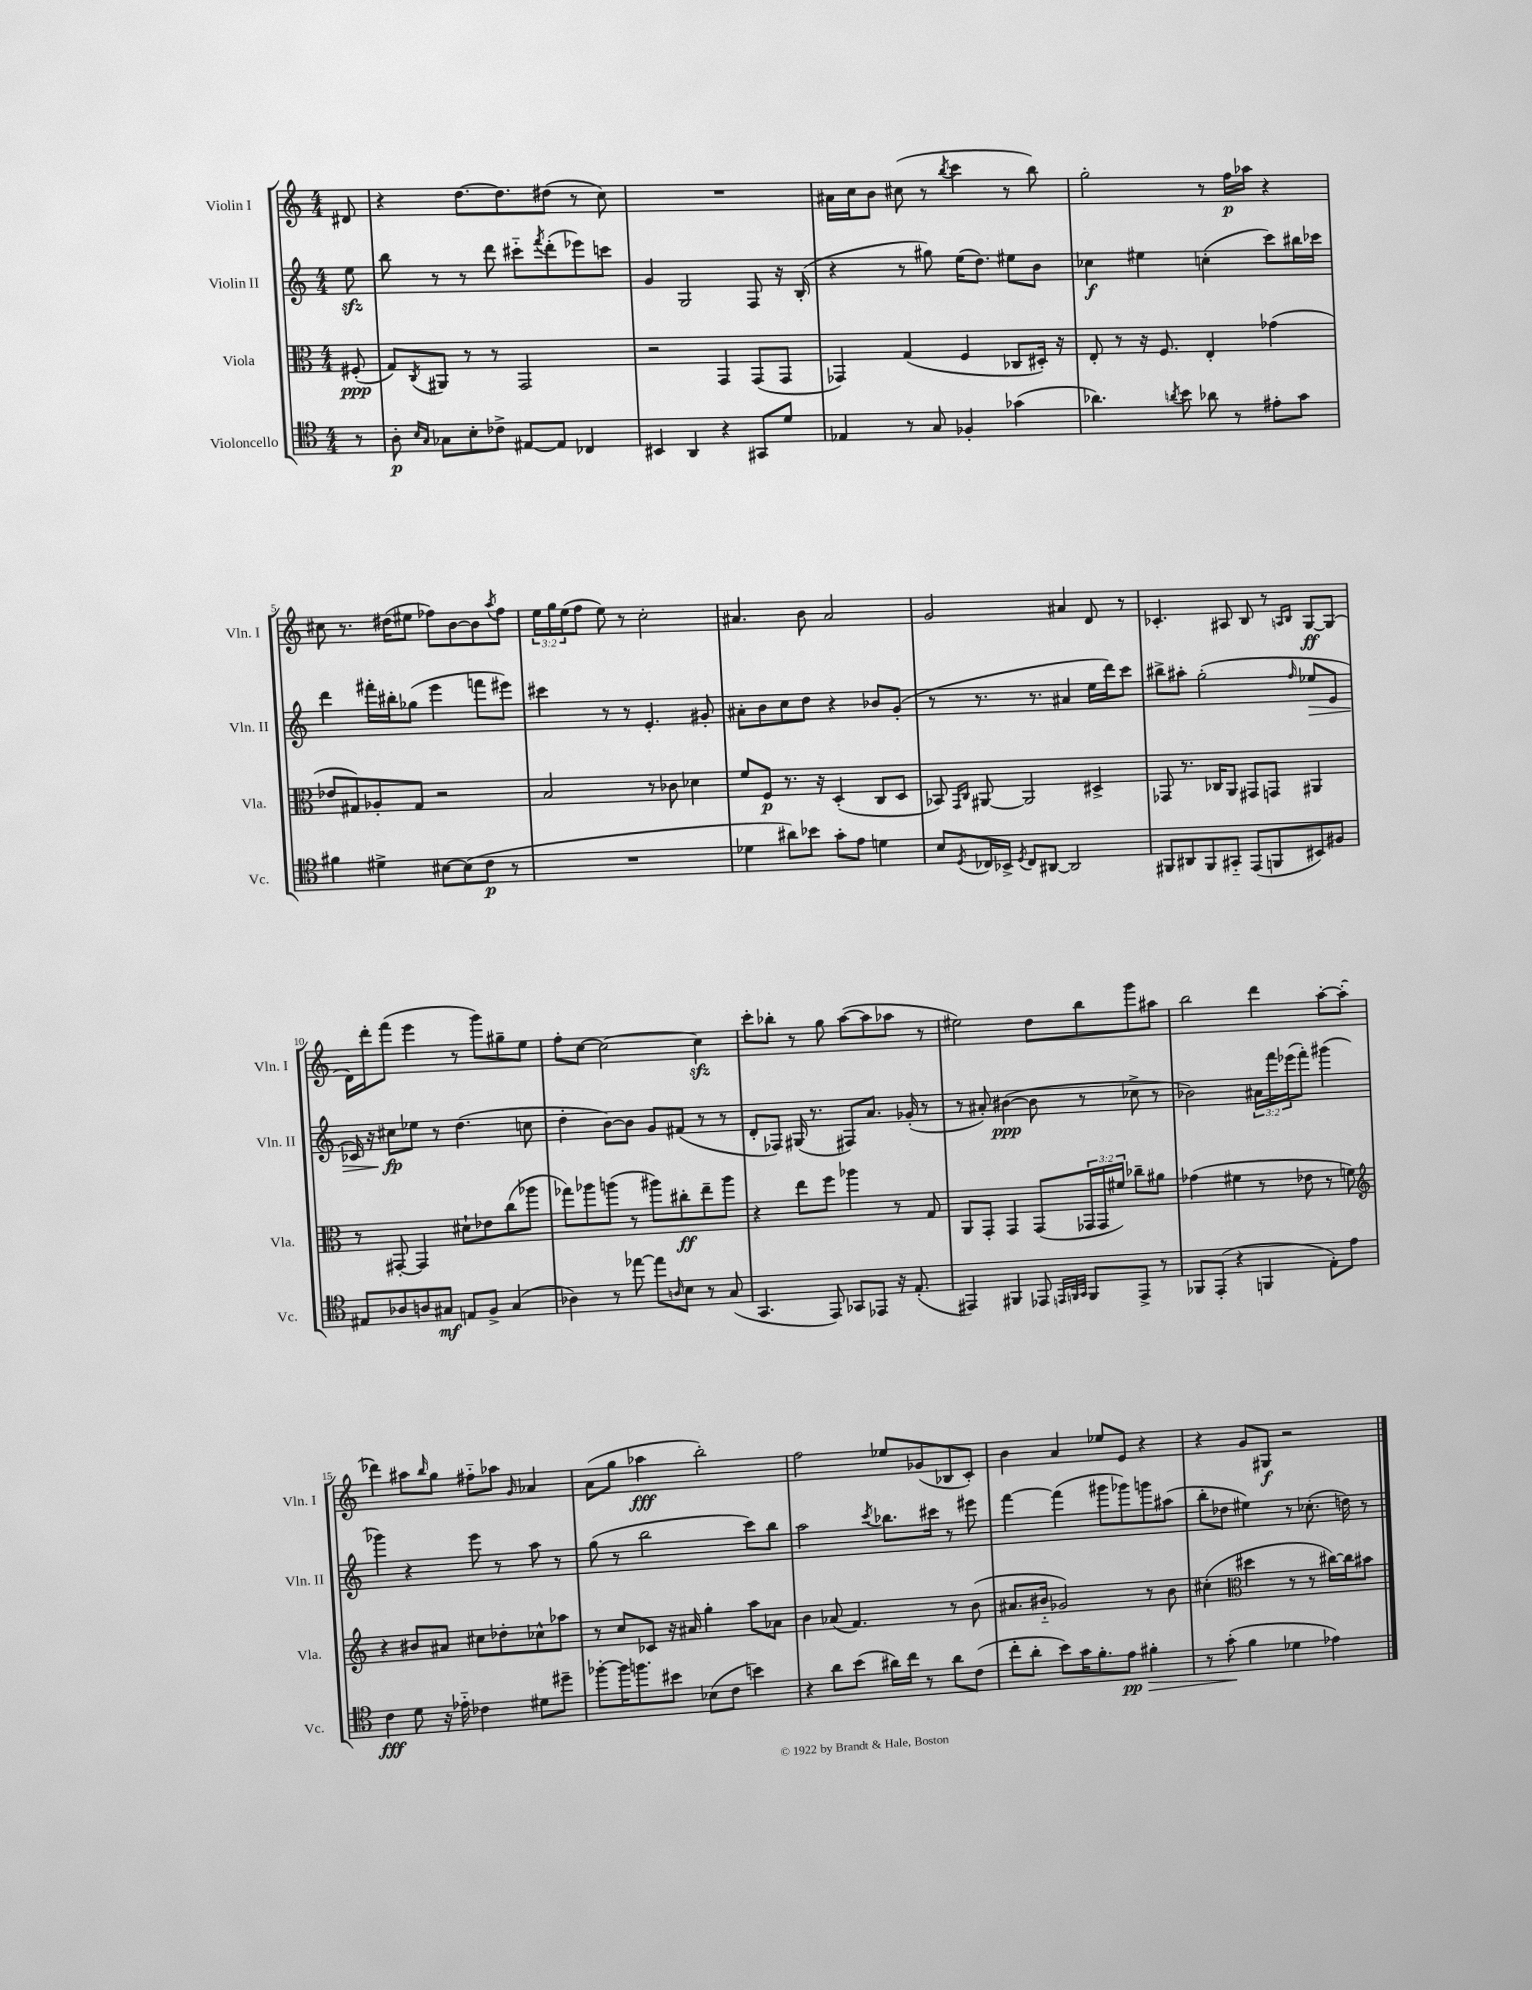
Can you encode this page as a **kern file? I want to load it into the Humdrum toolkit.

**kern	**dynam	**kern	**dynam	**kern	**dynam	**kern	**dynam
*part4	*part4	*part3	*part3	*part2	*part2	*part1	*part1
*staff4	*staff4	*staff3	*staff3	*staff2	*staff2	*staff1	*staff1
*I"Violoncello	*	*I"Viola	*	*I"Violin II	*	*I"Violin I	*
*I'Vc.	*	*I'Vla.	*	*I'Vln. II	*	*I'Vln. I	*
*clefC4	*	*clefC3	*	*clefG2	*	*clefG2	*
*k[]	*	*k[]	*	*k[]	*	*k[]	*
*M4/4	*	*M4/4	*	*M4/4	*	*M4/4	*
=	=	=	=	=	=	=	=
8r	.	(8F#X'/	ppp	8eezz\	.	8d#X/	.
=1	=1	=1	=1	=1	=1	=1	=1
8A'\	p	8G/L)	.	8bb\	.	4r	.
16qqB/LL	.	.	.	.	.	.	.
16qqG/JJ	.	8qC/	.	.	.	.	.
8G-X\L	.	8AA#X/J	.	8r	.	.	.
8B'\	.	8r	.	8r	.	[8.dd\L	.
8c-X^\J	.	8r	.	8ddd\	.	.	.
.	.	.	.	.	.	8.dd\]	.
[8E#X/L	.	2GG/	.	8ccc#X\L	.	.	.
.	.	.	.	8qfff/	.	.	.
8E#/J]	.	.	.	(8ddd'\	.	(8dd#X\J	.
4C-X/	.	.	.	8eee-X\)	.	8r	.
.	.	.	.	8cccn\J	.	8cc\)	.
=2	=2	=2	=2	=2	=2	=2	=2
4BB#X/	.	2r	.	4g/	.	1r	.
4AA/	.	.	.	2G/	.	.	.
4r	.	4GG/	.	.	.	.	.
8GG#X/L	.	(8GG/L	.	8F/	.	.	.
8d/J	.	8GG/J	.	16r	.	.	.
.	.	.	.	(16B'/	.	.	.
=3	=3	=3	=3	=3	=3	=3	=3
4E-X/	.	4GG-X/)	.	4r	.	16a#X\LL	.
.	.	.	.	.	.	16cc\J	.
.	.	.	.	.	.	8b\J	.
8r	.	(4G/	.	8r	.	(8cc#X\	.
8G/	.	.	.	8gg#X\)	.	8r	.
.	.	.	.	.	.	8qbb/	.
4F-X'/	.	4F/	.	(16ee\KL	.	4ccc\	.
.	.	.	.	8.dd\J)	.	.	.
(4g-X\	.	8C-X/L	.	8ee#X\L	.	8r	.
.	.	16D#X'/Jk)	.	8b\J	.	8bb\)	.
.	.	16r	.	.	.	.	.
=4	=4	=4	=4	=4	=4	=4	=4
4.a-X\)	.	8E'/	.	4cc-X\	f	2gg'\	.
.	.	8r	.	.	.	.	.
.	.	16r	.	4ee#X\	.	.	.
.	.	8.F/	.	.	.	.	.
8qan/	.	.	.	.	.	.	.
8b\	.	.	.	.	.	.	.
8a-X\	.	4E'/	.	(4ccn'\	.	8r	.
8r	.	.	.	.	.	16ff\LL	p
.	.	.	.	.	.	16aa-X\JJ	.
8e#X'\L	.	(4g-X\	.	8ccc\L)	.	4r	.
8g\J	.	.	.	16bb#X\L	.	.	.
.	.	.	.	16ccc-X\JJ	.	.	.
!!LO:LB:g=z
=5	=5	=5	=5	=5	=5	=5	=5
4f#X\	.	8e-X/L	.	4ddd\	.	8cc#X\	.
.	.	8G#X/)	.	.	.	8.r	.
4d#X^\	.	8A-X'/	.	16fff#X'\LL	.	.	.
.	.	.	.	16bb#X'\J	.	(16dd#X\KL	.
.	.	8G#/J	.	(8gg-X\J	.	8ee#X\J	.
[8B#X\L	.	2r	.	4eee\	.	8ff-X\L)	.
(8B#\]	.	.	.	.	.	[8b\	.
8c\J	p	.	.	8fffn\L	.	8b\]	.
.	.	.	.	.	.	8qaa/	.
8r	.	.	.	8eee#X\J)	.	8ff-\J	.
=6	=6	=6	=6	=6	=6	=6	=6
1r	.	2B/	.	4ccc#X\	.	24ee\LL	.
.	.	.	.	.	.	24gg\	.
.	.	.	.	.	.	(24ee\J	.
.	.	.	.	.	.	8ff\J	.
.	.	.	.	8r	.	8ee\)	.
.	.	.	.	8r	.	8r	.
.	.	8r	.	4.e'/	.	2cc'\	.
.	.	8c-X\	.	.	.	.	.
.	.	4d-X\	.	.	.	.	.
.	.	.	.	8g#X'/	.	.	.
=7	=7	=7	=7	=7	=7	=7	=7
4d-X\	.	8f/L	.	8a#X'\L	.	4.a#X/	.
.	.	8F/J	p	8b\	.	.	.
8a#X\L)	.	8.r	.	8cc\	.	.	.
8b-X\J	.	.	.	8dd\J	.	8b\	.
.	.	16r	.	.	.	.	.
8g'\L	.	(4D'/	.	4r	.	2a#/	.
8e\J	.	.	.	.	.	.	.
4dn\	.	8C/L	.	8b-X/L	.	.	.
.	.	8D/J	.	(8g'/J	.	.	.
=8	=8	=8	=8	=8	=8	=8	=8
8B/L	.	8BB-X/)	.	8r	.	2g/	.
.	.	16qqGG/LL	.	.	.	.	.
8qD/	.	16qqC/JJ	.	.	.	.	.
16C-X/L	.	[8AA#X/	.	8.r	.	.	.
16BB-X^/JJ	.	.	.	.	.	.	.
8qD/	.	.	.	.	.	.	.
8C-/L	.	2AA#/]	.	.	.	.	.
.	.	.	.	8.r	.	.	.
[8AA#X/J	.	.	.	.	.	.	.
2AA#/]	.	.	.	4a#X/	.	4a#X/	.
.	.	4D#X^/	.	16ee\LL	.	8d/	.
.	.	.	.	16ddd\J)	.	.	.
.	.	.	.	8ccc\J	.	8r	.
=9	=9	=9	=9	=9	=9	=9	=9
8FF#X/L	.	8GG-X/	.	8bb#X^\L	.	4.c-X'/	.
8AA#X/	.	8.r	.	8aa#X'\J	.	.	.
8FF#/	.	.	.	(2gg'\	.	.	.
.	.	16C-X/KL	.	.	.	.	.
8GG#X/J	.	8AA/J	.	.	.	8A#X/	.
(8EE/L	.	8GG#X/L	.	.	.	8B/	.
8FFn/	.	8GGn/J	.	.	.	8r	.
.	.	.	.	.	.	16qqAn/LL	.
.	.	.	.	16qqff/	.	16qqB/JJ	.
!	!	!	!	!	!LO:HP:b	!	!
8BB#X/)	.	4AA#X/	.	8ee-X/L	>	[8G/L	ff
8F#X/J	.	.	.	8e/J	.	(8G/J]	.
!!LO:LB:g=z
=10	=10	=10	=10	=10	=10	=10	=10
8E#X/L	.	8r	.	16c-X/)	.	16d\LL)	.
.	.	.	.	16r	.	16ddd'\J	.
8A-X/	.	[8GG#X'/	.	8cc#X\L	fp	(8fff\J	.
8An/	.	4GG#/]	.	8ee-X\J	]	4eee\	.
8G#X/J	mf	.	.	8r	.	.	.
8En/L	.	8d#X`\L	.	(4.dd\	.	8r	.
8F^/J	.	8e-X\	.	.	.	8ggg\L)	.
(4G#/	.	(8cc\	.	.	.	8gg#X~\	.
.	.	8aa-X\J	.	8ccn\	.	8ee\J	.
=11	=11	=11	=11	=11	=11	=11	=11
4A-X\)	.	8gg-X\L)	.	4dd'\	.	8ff'\L	.
.	.	8aa-X\	.	.	.	[8cc\J	.
8r	.	(8aan\J	.	[8b\L)	.	2cc\_	.
[8ee-X\	.	8r	.	8b\J]	.	.	.
8ee-\L]	.	8aa#X\L)	.	8g/L	.	.	.
16qqAn/	.	.	.	.	.	.	.
8B\J	.	8cc#X'\	ff	(8f#X/J	.	.	.
8r	.	8ee~\	.	8r	.	4cczz\]	.
(8G/	.	8aa#\J	.	8r	.	.	.
=12	=12	=12	=12	=12	=12	=12	=12
4.GG/	.	4r	.	8d'/L	.	8ccc'\L	.
.	.	.	.	8F-X/J)	.	8bb-X'\J	.
.	.	8ee\L	.	(16G#X/	.	8r	.
.	.	.	.	8.r	.	.	.
8EE/)	.	8ff\J	.	.	.	8gg\	.
8GG-X/L	.	4aa-X\	.	8F#X/L)	.	([8aa\L	.
8EE-X/J	.	.	.	8.a/J	.	8aa\]	.
16r	.	8r	.	.	.	8aa-X\J	.
(8.E'/	.	.	.	(16g-X'/	.	.	.
.	.	8G/	.	8r	.	8r	.
=13	=13	=13	=13	=13	=13	=13	=13
4EE#X/)	.	8AA/L	.	8r	.	2ee#X\)	.
.	.	8GG'/J	.	8a#X'/)	.	.	.
4FF#X/	.	4GG/	.	([4b#X\	ppp	.	.
8EE-X/	.	(8GG/L	.	8b#\]	.	8dd\L	.
32qqEEn/LLL	.	.	.	.	.	.	.
32qqFFn/	.	.	.	.	.	.	.
32qqGG/JJJ	.	.	.	.	.	.	.
8FF/L	.	24GG-X/L	.	8r	.	8bb\	.
.	.	24GG-/	.	.	.	.	.
.	.	24f#X/JJ)	.	.	.	.	.
8EE^/J	.	8cc-X~\L	.	8cc-X^\	.	8ggg\	.
8r	.	8a#X\J	.	8r	.	8aa#X\J	.
=14	=14	=14	=14	=14	=14	=14	=14
8FF-X/L	.	(4g-X\	.	2b-X\)	.	2bb\	.
(8EE'/J	.	.	.	.	.	.	.
4r	.	4f#X\	.	.	.	.	.
4FFn/	.	8r	.	24a#X\LL	.	4ddd\	.
.	.	.	.	24fff\	.	.	.
.	.	.	.	(24eee-X\J	.	.	.
.	.	8e-X\	.	8fff'\J)	.	.	.
8E'\L)	.	8r	.	(4ggg#X\	.	[8aa'\L	.
8e\J	.	8fn\)	.	.	.	(8aa'\J]	.
!!LO:LB:g=z
=15	=15	=15	=15	=15	=15	=15	=15
*	*	*clefG2	*	*	*	*	*
4c\	fff	4r	.	4ggg-X\)	.	4ddd-X\)	.
8d\	.	8b#X/L	.	4r	.	8aa#X\L	.
.	.	.	.	.	.	16qqbb/	.
16r	.	8a#X/J	.	.	.	8gg\J	.
16e-X\	.	.	.	.	.	.	.
4c-X\	.	8cc#X\L	.	8eee\	.	8ff#X\L	.
.	.	8dd-X'\	.	8r	.	8aa-X\J	.
.	.	.	.	.	.	16qqg/	.
8d#X\L	.	8cc-X^^\	.	8aa\	.	4a-X/	.
8dd#X~\J	.	8aa-X\J	.	8r	.	.	.
=16	=16	=16	=16	=16	=16	=16	=16
[8ff-X'\L	.	8r	.	(8gg\	.	(8a\L	.
16ff-\K]	.	8cc/L	.	8r	.	8gg\J	.
8.ffn\	.	.	.	.	.	.	.
.	.	8c-X/J	.	2bb\	.	4aa-X\	fff
8b#X\J	.	16r	.	.	.	.	.
.	.	16a#X/	.	.	.	.	.
(8B-X\L	.	4gg'\	.	.	.	2bb'\)	.
8c\J	.	.	.	.	.	.	.
4bn\)	.	8aa\L	.	8ccc\L)	.	.	.
.	.	8a-X\J	.	8bb\J	.	.	.
=17	=17	=17	=17	=17	=17	=17	=17
4r	.	4b\	.	2aa\	.	2ff\	.
8a\L	.	(8a-X/	.	.	.	.	.
(8b\J	.	4.f/)	.	.	.	.	.
.	.	.	.	8qccc/	.	.	.
16a#X\LL)	.	.	.	8.bb-X\L	.	8ee-X/L	.
16cc\JJ	.	.	.	.	.	.	.
8r	.	.	.	.	.	(8g-X/	.
.	.	.	.	16ccc#X\Jk	.	.	.
8a#\L	.	8r	.	8r	.	8B-X/	.
(8c\J	.	(8b\	.	8eee#X\	.	8c'/J)	.
=18	=18	=18	=18	=18	=18	=18	=18
8cc'\L	.	8.a#X/L	.	[4fff\	.	4b\	.
8a'\J	.	.	.	.	.	.	.
.	.	16b#X/Jk	.	.	.	.	.
8b\L)	.	2g-X/)	.	(4fff\]	.	4a/	.
16g\K	.	.	.	.	.	.	.
8.f'\	.	.	.	.	.	.	.
.	.	.	.	8ggg#X\L	.	8ee-X/L	.
!	!LO:HP:b	!	!	!	!	!	!
8e\J	> pp	.	.	8ggg-X\)	.	8e/J	.
4f#X'\	.	8r	.	8gggn\	.	4r	.
.	.	8b#\	.	(8aa#X\J	.	.	.
=19	=19	=19	=19	=19	=19	=19	=19
8r	.	(4cc#X'\	.	8bb'\L	.	4r	.
(8g'\	.	.	.	8dd-X\J	.	.	.
*	*	*clefC3	*	*	*	*	*
4f\	]	4dd#X\	.	4ee#X\)	.	8g/L	.
.	.	.	.	.	.	8G#X/J	f
4d-X\	.	8r	.	8r	.	2r	.
.	.	8r	.	(8.cc-X'\	.	.	.
4e-X\)	.	[16cc#X\LL)	.	.	.	.	.
.	.	16cc#\J]	.	16ddn\)	.	.	.
.	.	8b#X\J	.	8r	.	.	.
==	==	==	==	==	==	==	==
*-	*-	*-	*-	*-	*-	*-	*-
